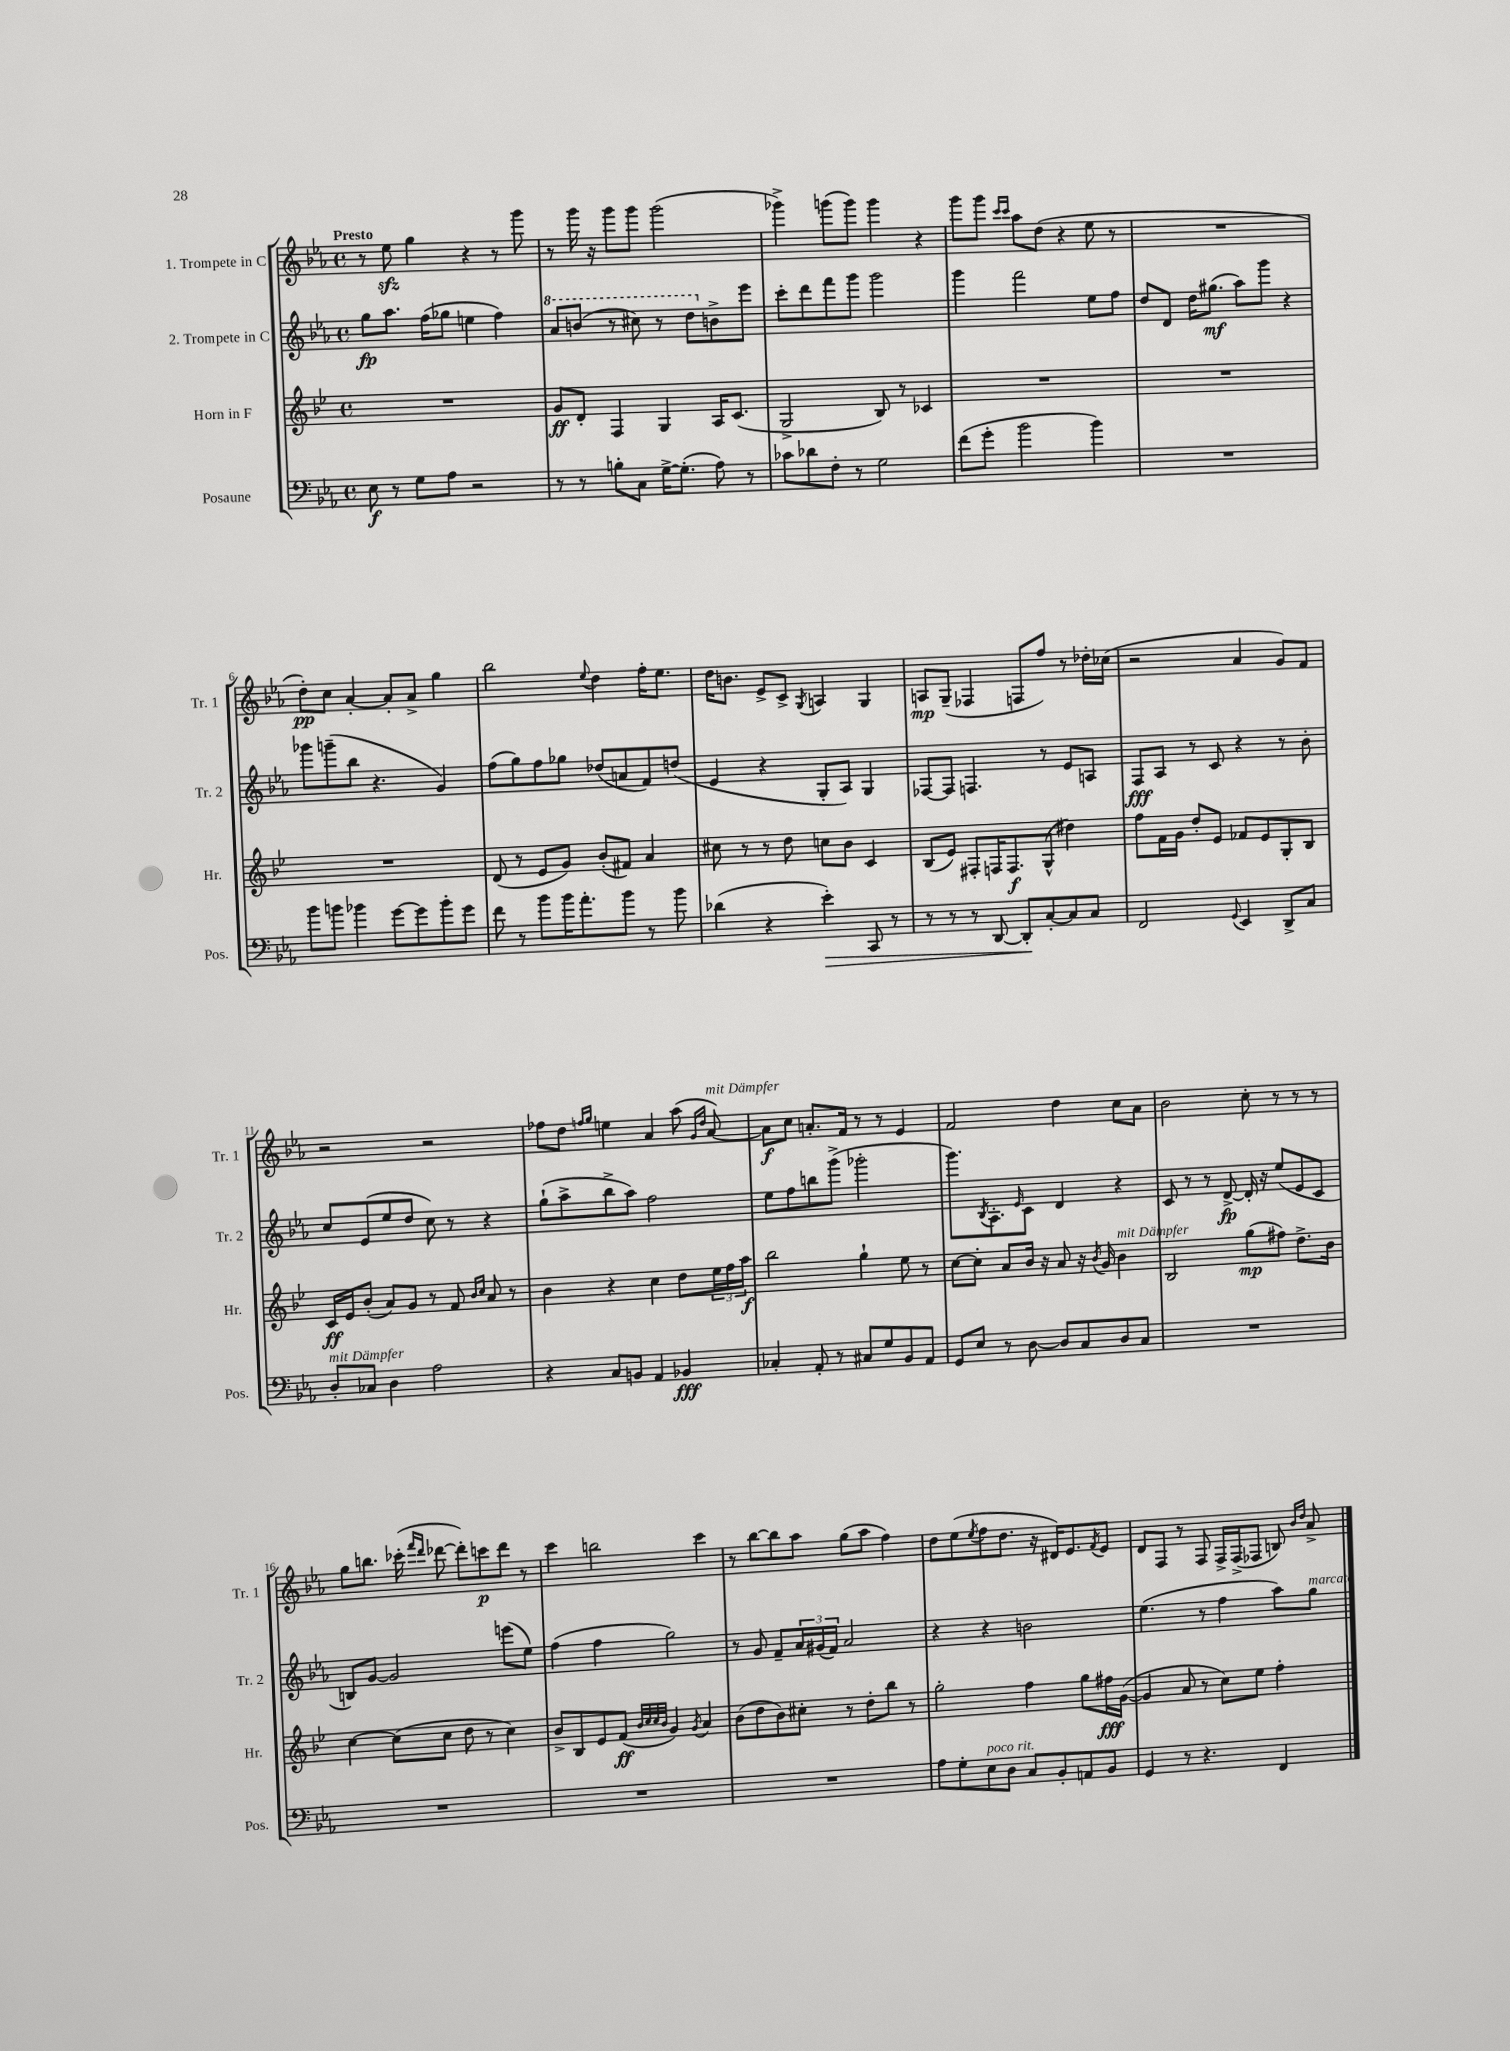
<<
\new StaffGroup <<
\new Staff = "s0" \with { instrumentName = "1. Trompete in C" shortInstrumentName = "Tr. 1" } {
    \clef treble \key ees \major \defaultTimeSignature \time 4/4 \tempo "Presto"
    r8 ees''8\sfz g''4 r4 r8 g'''8 |
    r8 g'''16 r16 g'''8 g'''8 g'''2( |
    ges'''4->) g'''8( g'''8) g'''4 r4 |
    g'''8 g'''8 \grace { c'''16 c'''16 } aes''8 d''8( r4 ees''8 r8 |
    R1 |
    d''8-.\pp) c''8 aes'4~-. aes'8-. aes'8-> g''4 |
    bes''2 \appoggiatura { ees''8 } d''4 f''16-. ees''8. |
    d''16 b'8. ees'8-> c'8-> \acciaccatura { g8 } a4 g4 |
    a8\mp g8--( fes4 f8 f''8) r8 des''16-. ces''16( |
    r2 aes'4 g'8) f'8 |
    r2 r2 |
    fes''8 d''8 \grace { f''16 g''16 } e''4 aes'4 aes''8( \grace { g'16 d''16 } aes'8~^\markup { \italic "mit Dämpfer" }) |
    aes'8\f c''8 a'8.-. f'16 r8 r8 ees'4 |
    f'2 d''4 c''8 aes'8 |
    bes'2 c''8-. r8 r8 r8 |
    g''8 b''8. ces'''16-.( \grace { f'''16 d'''16 } des'''8~ des'''8-.) c'''8\p des'''8 r8 |
    c'''4 b''2 c'''4 |
    r8 bes''8~ bes''8 aes''8 g''8( aes''8 f''4) |
    d''8 ees''8( \acciaccatura { ees''8 } f''8 d''8. r16 dis'16) ees'8. \acciaccatura { f'8 } ees'8 |
    d'8 f8 r8 f8 f16-> f16->( fes8 b8) \grace { bes'16 d''16 } aes'8-> \bar "|." |
}
\new Staff = "s1" \with { instrumentName = "2. Trompete in C" shortInstrumentName = "Tr. 2" } {
    \clef treble \key ees \major \defaultTimeSignature \time 4/4
    g''8\fp aes''8. f''16( ges''8 e''4 f''4) |
    \ottava #1 aes''8 b''8( r8 cis'''8) r8 d'''8 \ottava #0 b'8-> ees'''8 |
    c'''8-. d'''8 f'''8 g'''8 g'''2 |
    g'''4 f'''2 ees''8 f''8 |
    d''8 d'8 d''16 gis''8.\mf( aes''8) g'''8 r4 |
    ges'''8 g'''8--( bes''8 r4. g'4) |
    f''8( g''8) f''8 ges''8 des''8( a'8 f'8) d''8( |
    ees'4 r4 g8-. aes8) g4 |
    fes8~ fes8 f4. r8 ees'8 a8 |
    f8\fff aes8 r8 c'8 r4 r8 bes'8-. |
    c''8 ees'8( ees''8 d''8 c''8) r8 r4 |
    g''8-!( aes''8-> bes''8-> aes''8) f''2 |
    ees''8 f''8 b''8 g'''8->( ges'''2-. |
    g'''8.) \acciaccatura { bes8 } aes8.-. \grace { ees'16 } c'8 d'4 r4 |
    c'8 r8 r8 d'8~->\fp d'16-. r16 ees''8( ees'8 c'8 |
    b8) g'8~ g'2 e'''8( ees''8) |
    f''4( f''4 g''2) |
    r8 g'8 f'8-- \tuplet 3/2 { aes'16 gis'16( f'16) } aes'2 |
    r4 r4 b'2 |
    ees''4.( r8 f''4 aes''8) g''8^\markup { \italic "marcato" } \bar "|." |
}
\new Staff = "s2" \with { instrumentName = "Horn in F" shortInstrumentName = "Hr." } {
    \clef treble \key bes \major \defaultTimeSignature \time 4/4
    R1 |
    g'8\ff d'8-. f4 g4 a16 c'8.( |
    g2-> bes8) r8 ces'4 |
    R1 |
    R1 |
    R1 |
    d'8( r8 ees'8 g'8) bes'8-.( fis'8) a'4 |
    cis''8 r8 r8 d''8 c''8 bes'8 c'4 |
    bes8( ees'8) fis8-. f16 f8.\f g8-^( dis''4) |
    f''8 f'16 g'16 d''8-. ees'8 fes'8 ees'8 g8-. bes8 |
    c'16\ff ees'16 bes'8-.( a'8) g'8 r8 f'8 \grace { bes'16 c''16 } a'8 r8 |
    bes'4 r4 c''4 d''8 \tuplet 3/2 { ees''16 f''16 a''16\f } |
    bes''2 g''4-! ees''8 r8 |
    c''8~ c''8-. a'8 bes'16 r16 a'8 r16 \acciaccatura { bes'8 } g'16 bes'4^\markup { \italic "mit Dämpfer" } |
    bes2 g''8\mp( fis''8) d''8.-> bes'16 |
    c''4~ c''8( c''8 d''8 r8 c''4) |
    bes'8-> bes8 ees'8 f'8\ff( \grace { bes'32 c''32 c''32 bes'32 } g'4) \acciaccatura { g'8 } a'4 |
    bes'8( d''8 bes'8) cis''8-. r8 d''8-. bes''8 r8 |
    g''2-. f''4 g''8 fis''16\fff g'16~( |
    g'4 a'8 r8 c''8) ees''8 f''4-. \bar "|." |
}
\new Staff = "s3" \with { instrumentName = "Posaune" shortInstrumentName = "Pos." } {
    \clef bass \key ees \major \defaultTimeSignature \time 4/4
    ees8\f r8 g8 aes8 r2 |
    r8 r8 b8-. c8 g16~-> g8.-.( aes8) r8 |
    ces'8 des'8 f8-. r8 g2 |
    f'8( g'8-. bes'2 bes'4) |
    R1 |
    bes'8 b'8 bes'4 g'8~ g'8 bes'8-. g'8 |
    f'8 r8 bes'8 bes'16 aes'8.-. bes'8 r8 bes'8 |
    des'4( r4 ees'4-.\>) c,8 r8 |
    r8 r8 r8 d,8~ d,8-.\! c8~-. c8 c8 |
    f,2 \appoggiatura { g,8 } ees,4 d,8-> c8 |
    d8-.^\markup { \italic "mit Dämpfer" } ces8 d4 aes2 |
    r4 c8 b,8 aes,4 bes,4\fff |
    ces4-. aes,8-. r8 cis8 g8 bes,8 aes,8 |
    g,8 ees8 r8 d8~ d8 c8 d8 c8 |
    R1 |
    R1 |
    R1 |
    R1 |
    aes8 g8-. ees8^\markup { \italic "poco rit." } d8 c8 bes,8-. a,8 bes,8 |
    g,4 r8 r4. f,4 \bar "|." |
}
>>
>>
